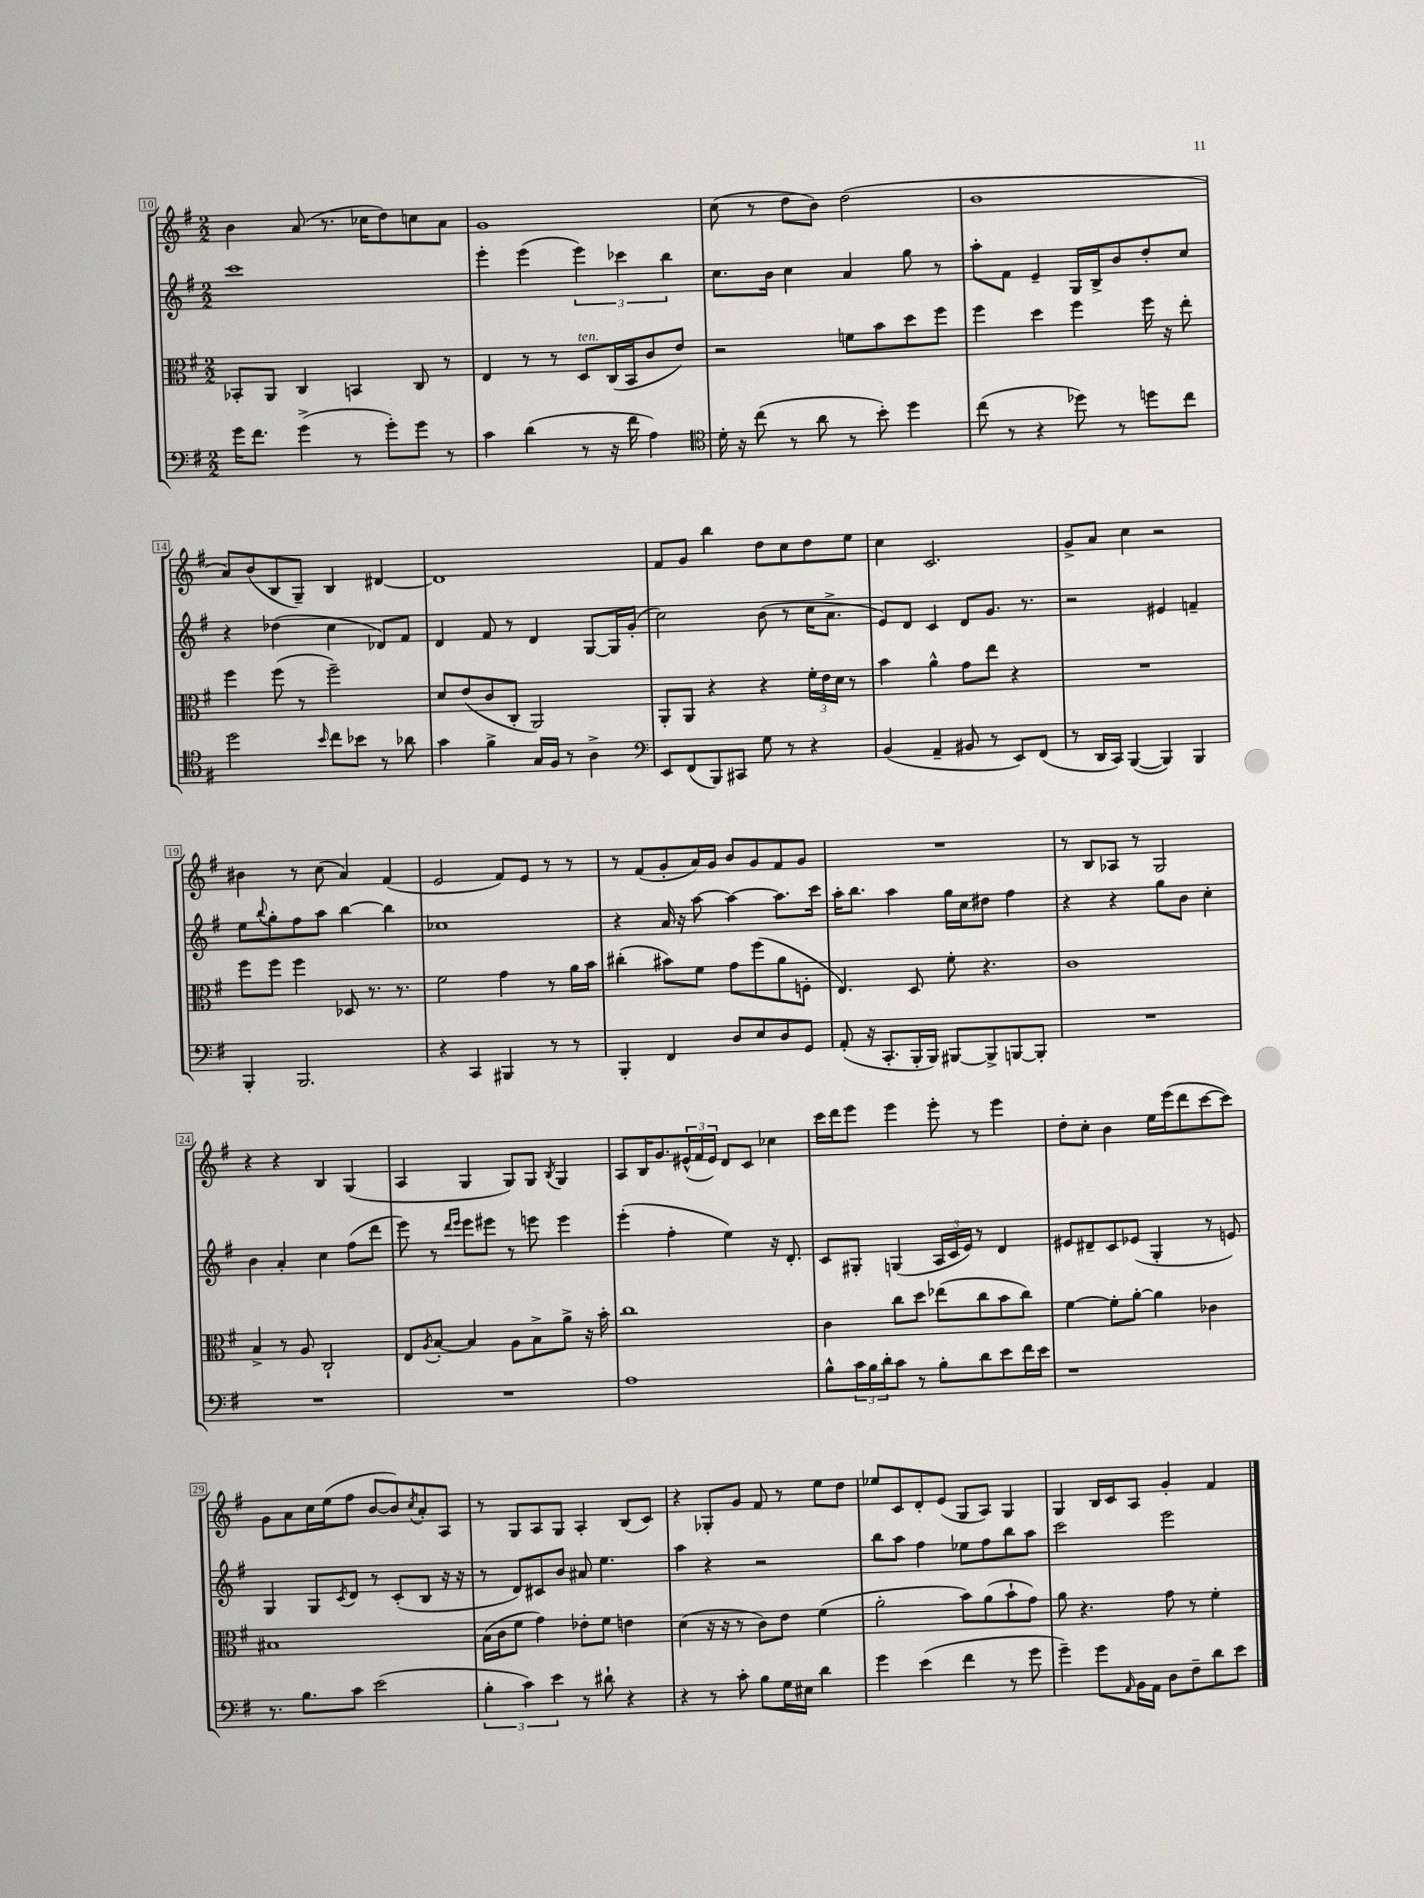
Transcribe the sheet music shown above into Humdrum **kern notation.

**kern	**kern	**kern	**kern
*part4	*part3	*part2	*part1
*staff4	*staff3	*staff2	*staff1
*clefF4	*clefC3	*clefG2	*clefG2
*k[f#]	*k[f#]	*k[f#]	*k[f#]
*M2/2	*M2/2	*M2/2	*M2/2
=10	=10	=10	=10
16g\KL	8BB-X'/L	1ccc	4b\
8.f#\J	.	.	.
.	8AA/J	.	.
(4g^\	4C/	.	(8a/
.	.	.	8.r
8r	4BBn/	.	.
.	.	.	16cc-X\KL
8g'\L)	.	.	8dd\)
8g\J	8C/	.	8ccn\
8r	8r	.	8a\J
=11	=11	=11	=11
4c\	4E/	4eee'\	1g
(4d\	8r	(4eee\	.
.	8r	.	.
!	!LO:TX:a:i:t=ten.	!	!
8r	8D/L	6eee\)	.
16r	(16C/L	.	.
.	.	6ccc-X\	.
16f#\	16BB/J	.	.
4A\)	8c/	.	.
.	.	6bb\	.
.	8e/J)	.	.
=12	=12	=12	=12
*clefC4	*	*	*
16d'\	2r	8.cc\L	(8cc\
16r	.	.	.
(8cc\	.	.	8r
.	.	16b\Jk	.
8r	.	4cc\	8dd\L
8a\	.	.	8b\J)
8r	8fn\L	4a/	(2dd\
8b'\)	8b\	.	.
4dd\	8dd\	8gg\	.
.	8ff#\J	8r	.
=13	=13	=13	=13
(8cc\	4ff#\	8aa'\L	1b
8r	.	8f#\J	.
4r	4dd\	4e~/	.
8dd-X\)	4ff#\	16G/LL	.
.	.	16B^/J	.
8r	.	8b/	.
8ddn\L	16ff#\	8dd'/	.
.	16r	.	.
8cc\J	8ee'\	8cc/J	.
!!LO:LB:g=z
=14	=14	=14	=14
2dd\	4ff#\	4r	8a/L)
.	.	.	(8b/
.	(8ff#\	(4dd-X\	8B/
.	8r	.	8G~/J)
16qqb/	.	.	.
8cc\L	2ff#~\)	4cc\	4B/
8b-X\J	.	.	.
8r	.	8d-X/L)	[4d#X/
8a-X\	.	8f#/J	.
=15	=15	=15	=15
4g\	8d/L	4d/	1d#]
.	(8e/	.	.
4f#^\	8c/	8f#/	.
.	8C'/J	8r	.
16G/LL	2AA/)	4d/	.
16F#/JJ	.	.	.
8r	.	.	.
4A^\	.	[8G/L	.
.	.	16G/L]	.
.	.	(16g'/JJ	.
=16	=16	=16	=16
*clefF4	*	*	*
8EE/L	8AA'/L	2cc\)	8f#/L
(8FF#/	8AA/J	.	8g/J
8BBB/)	4r	.	4bb\
8CC#X/J	.	.	.
8G\	4r	(8b\	8dd\L
8r	.	8r	8cc\
4r	24f#'\LL	16cc\KL	8dd\
.	24e\	.	.
.	.	8.a^\J	.
.	24d\JJ	.	.
.	8r	.	8ee\J
=17	=17	=17	=17
(4BB/	4b\	8e/L)	4cc\
.	.	8d/J	.
4AA~/	4a^^\	4c/	2.c/
8BB#X/	8g\L	8d/L	.
8r	8ee\J	8.g/J	.
8EE/L)	4r	.	.
.	.	8.r	.
(8FF#/J	.	.	.
=18	=18	=18	=18
8r	1r	2r	8g^/L
16DD/LL	.	.	8a/J
16CC/JJ)	.	.	.
([4BBB/	.	.	4cc\
4BBB/])	.	4e#X/	2r
4BBB/	.	4fn~/	.
!!LO:LB:g=z
=19	=19	=19	=19
4BBB'/	8ff#\L	8ee\L	4b#X\
.	.	8qqbb/	.
.	8ff#\J	8gg'\	.
2.BBB/	4ff#\	8ff#\	8r
.	.	8aa\J	(8cc\
.	8D-X/	[4bb\	4a/)
.	8.r	.	.
.	.	4bb\]	(4f#/
.	8.r	.	.
=20	=20	=20	=20
4r	2f#\	1cc-X	2e/
4CC/	.	.	.
4BBB#X/	4g\	.	8f#/L)
.	.	.	8e/J
8r	8r	.	8r
8r	16a\LL	.	8r
.	16b\JJ	.	.
=21	=21	=21	=21
4BBB'/	(4cc#X'\	4r	8r
.	.	.	(8f#/L
4FF#/	8b#X\L)	16a/	8g'/
.	.	16r	.
.	8f#\J	[8aa\	16a/L)
.	.	.	16g/JJ
8D/L	8g\L	4aa\_	8b/L
8E/	(8ff#\	.	8g/
8D/	8a\	8.aa\L]	8f#/
8GG/J	8Fn'\J	.	8g/J
.	.	16ccc\Jk	.
=22	=22	=22	=22
(8AA'/	4.E/)	16aa'\KL	1r
.	.	8.bb\J	.
16r	.	.	.
8.CC'/L	.	.	.
.	.	4aa\	.
16BBB'/L	8D/	.	.
16BBB/JJ)	.	.	.
[8BBB#X/L	8f#'\	16gg\LL	.
.	.	16cc\J	.
8BBB#^/]	4.r	8dd#X\J	.
[8BBBn/	.	4ff#\	.
8BBB'/J]	.	.	.
=23	=23	=23	=23
1r	1c	4r	8r
.	.	.	8B/L
.	.	4r	8A-X/J
.	.	.	8r
.	.	8gg\L	2G/
.	.	8b\J	.
.	.	4cc'\	.
!!LO:LB:g=z
=24	=24	=24	=24
1r	4B^/	4b\	4r
.	8r	4a'/	4r
.	8A/	.	.
.	2C`/	4cc\	4B/
.	.	(8ff#\L	(4G/
.	.	8ddd\J	.
=25	=25	=25	=25
1r	8E/L	8eee\)	4A/
.	8qA/	.	.
.	[8B'/J	8r	.
.	.	16qqddd/LL	.
.	.	16qqeee/JJ	.
.	4B/]	8eee\L	4G/
.	.	8eee#X\J	.
.	8A\L	8r	8G/L)
.	8B^\	8eeen\	8G/J
.	.	.	8qB/
.	8a^\J	4eee\	4G/
.	16r	.	.
.	16b'\	.	.
=26	=26	=26	=26
1A	1cc	(4eee'\	8A/L
.	.	.	16B/K
.	.	.	8.g/
.	.	4ff#'\	.
.	.	.	(24e#X^^/L
.	.	.	24f#/
.	.	.	24e#/JJ)
.	.	4ee\)	8d/L
.	.	.	8c/J
.	.	16r	4cc-X\
.	.	8.d'/	.
=27	=27	=27	=27
8B^^\L	4c\	8c/L	16ccc\LL
.	.	.	16ddd\J
24c\L	.	8G#X'/J	8eee\J
24B\	.	.	.
24d'\J	.	.	.
8c\J	8cc\L	(4Gn/	4eee\
8r	8dd\J	.	.
8B'\L	(8ee-X\L	24A/LL	8eee'\
.	.	24c/	.
.	.	24e/JJ)	.
8d\	8cc\	8r	8r
8e\	8b\	4d/	4eee\
16f#\L	8cc\J)	.	.
16e\JJ	.	.	.
=28	=28	=28	=28
1r	[4f#\	8e#X/L	8dd'\L
.	.	8d#X~/	8cc'\J
.	8f#'\L]	8c/	4b\
.	[8a'\J	(8e-X/J	.
.	4a\]	4G'/	16ee\LL
.	.	.	(16eee\J
.	.	.	8ddd\
.	4c-X\	8r	[8ccc\
.	.	8en/)	8ccc\J])
!!LO:LB:g=z
=29	=29	=29	=29
8.r	1B#X	4G/	8g\L
.	.	.	8a\
8.B\L	.	.	.
.	.	8G/L	16cc\L
.	.	.	(16ee\J
.	.	8qc/	.
8c\J	.	8d/J	8ff#\J
(2e\	.	8r	[8b/L
.	.	(8c'/L	8b/])
.	.	.	8qcc/
.	.	8B/J	8a'/
.	.	16r	8A/J
.	.	16r	.
=30	=30	=30	=30
6B'\	(16B\LL	8r	8r
.	16c\J	.	.
.	8f#\J	8d/L)	8G/L
6c\)	.	.	.
.	4g\)	8c#X/	8A/
6e\	.	.	.
.	.	8b/J	8G/J
8r	8e-X'\L	8a#X/	4A'/
8d#X`\	8f#\J	4.ee\	.
4r	4en\	.	(8B/L
.	.	.	8c/J)
=31	=31	=31	=31
4r	(4d\	4aa\	4r
8r	16r	4r	8G-X'/L
.	16r	.	.
8c'\	8r	.	8g/J
8B\L	8c\L)	2r	8f#/
16G\L	8e\J	.	8r
16E#X\JJ	.	.	.
4d\	(4f#\	.	8ee\L
.	.	.	8dd\J
=32	=32	=32	=32
4g\	2a'\	8bb\L	8ee-X/L
.	.	8aa\J	8c/
(4e\	.	4ff#\	8d'/
.	.	.	(8e/J
4f#\	8b\L)	8ee-X\L	8G/L
.	(8a\	8ff#\	8A/J)
8r	8b`\	8bb\	4G/
8g\	8g\J)	8aa\J	.
=33	=33	=33	=33
4g~\)	8a\	2ccc\	4G/
.	4.r	.	.
8g\L	.	.	16B/LL
.	.	.	16c/J
16qqAA/	.	.	.
16BB\L	.	.	8A/J
16AA\JJ	.	.	.
8D\L	8g\	2eee\	4g'/
8F#~\	8r	.	.
8d\	4f#'\	.	4f#/
8e\J	.	.	.
==	==	==	==
*-	*-	*-	*-
